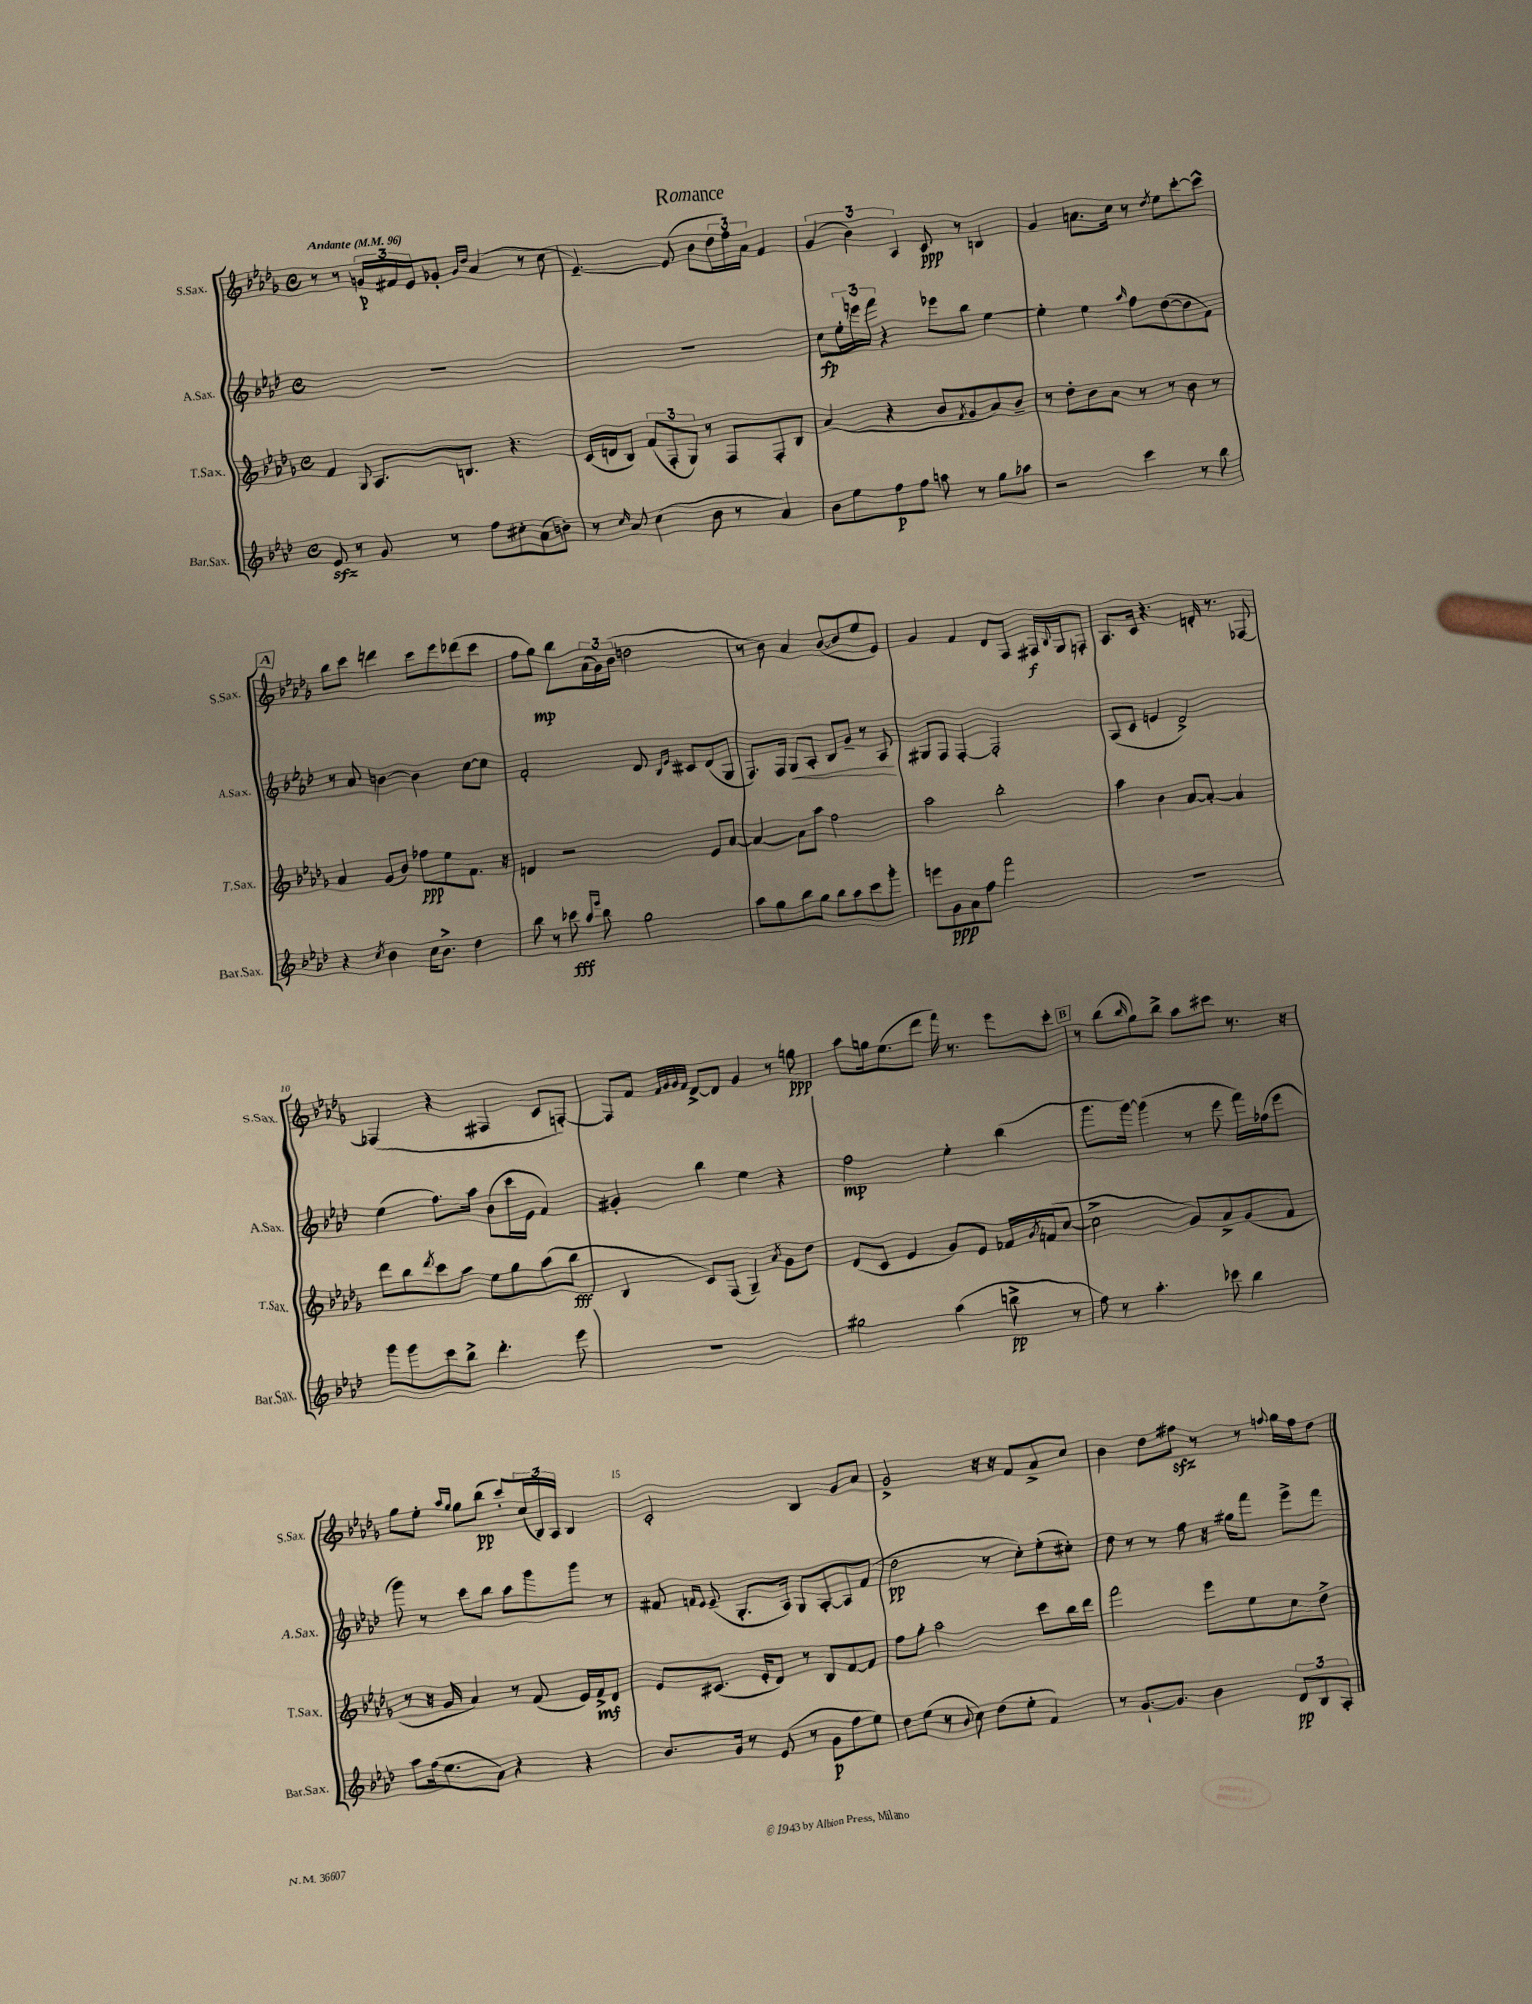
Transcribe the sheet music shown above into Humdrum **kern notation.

**kern	**kern	**kern	**kern
*staff4	*staff3	*staff2	*staff1
*clefG2	*clefG2	*clefG2	*clefG2
*k[b-e-a-d-]	*k[b-e-a-d-g-]	*k[b-e-a-d-]	*k[b-e-a-d-g-]
*M4/4	*M4/4	*M4/4	*M4/4
*met(c)	*met(c)	*met(c)	*met(c)
*MM96	*MM96	*MM96	*MM96
8e-	4f	1r	8r
8r	.	.	8r
.	8qqG-	.	.
8g	8.A-	.	24g
.	.	.	24f#
.	.	.	24e-
8r	.	.	8g-'
.	8.B	.	.
.	.	.	16qqg-
.	.	.	16qqdd-
8ff	.	.	(4a-
8cc#'	4.r	.	.
(8a-	.	.	8r
8b')	.	.	8cc
=	=	=	=
8r	(16c	1r	[4.e-~)
.	16d	.	.
16qqcc	.	.	.
8a-	8B-)	.	.
(4cc	(12f	.	.
.	12F'	.	.
.	.	.	(8e-]
.	12G-)	.	.
8b-	8r	.	8b-
8r	8F	.	24dd-
.	.	.	24ff)
.	.	.	24a-
4a-)	8F'	.	4f
.	8B-	.	.
=	=	=	=
8b-	(4a-	8cc	(6g-
8ee-	.	24ee-'	.
.	.	24eee	6b-)
.	.	24fff	.
8ff	4r	4r	.
.	.	.	6A-
8ff	.	.	.
8aa	8b-	8eee-	8c
.	8qf	.	.
8r	8g-	8bb-	8r
8gg	8a-)	[4ee-	4B
8aa-	8b-~	.	.
=	=	=	=
2r	8r	4ee-']	4g-
.	8dd-'	.	.
.	8b-	4ee-	8.a
.	8a-	.	.
.	.	.	16cc
.	.	16qqaa-	.
4ccc	8r	8ff	8r
.	.	.	8qdd-
.	8r	([8dd-	8ee-
8r	8b-	8dd-]	[8ccc'
8bb-	8r	8f)	8ccc^^]
=	=	=	=
4r	4a-	8r	8bb-
.	.	8a-	8ccc
8qcc	.	.	.
4b-	(8g-	[4b	4ddd
.	8b-)	.	.
16cc	8ff-	4b]	8ccc
8.b-^	.	.	.
.	8ee-	.	8eee-
4dd-	8.f	[8cc	(8ddd-
.	.	8cc]	8ccc
.	16r	.	.
=	=	=	=
8bb-	4d	2f'	8ff
8r	.	.	8gg-)
8ccc-	2r	.	8bb-
16qqaa-	.	.	.
16qqeee-	.	.	.
8bb-	.	.	(24a-
.	.	.	24g-)
.	.	.	(24b-
2gg	.	8d-	2dd
.	.	16qqB-	.
.	.	16qqe-	.
.	.	8c#	.
.	8e-	(8d-	.
.	[8a-	8G	.
=	=	=	=
8aa-	4a-_	8.F)	8r
8gg	.	.	8b-)
.	.	16F	.
8bb-	8a-]	8G	4a-
8gg	8aa-	8A-'	.
8bb-	2ff	8B-	([8b-
8aa-	.	8g~	8b-]
8ccc	.	8r	8ee-
8ggg'	.	8A-	8e-)
=	=	=	=
8eee	2aa-	8G#	4g-
8g	.	8F	.
8a-	.	[4F'	4f
8ff	.	.	.
2fff	2bb-'	2F']	8d-
.	.	.	8F
.	.	.	16F#
.	.	.	8qqB-
.	.	.	16G-
.	.	.	8F'
=	=	=	=
1r	4aa-	(8A-	8.A-
.	.	8c	.
.	.	.	16c
.	4b-	4e	4.r
.	[8a-	2d-^)	.
.	8a-'_	.	16d'
.	.	.	8.r
.	4a-]	.	.
.	.	.	[8F-
=	=	=	=
8ggg	8ddd-	(4ee-	(4F-]
8ggg	8bb-	.	.
.	8qddd-	.	.
8ccc	8ccc	8.ff)	4r
8bb-^	8aa-	.	.
.	.	16aa-	.
4.ddd-'	8ee-	(8b-	4F#
.	8gg-	16ccc	.
.	.	16e-	.
.	(8aa-	4f)	8c
8eee-	8bb-	.	[8F')
=	=	=	=
1r	4B-	4g#'	8F]
.	.	.	8f
.	.	.	32qqf
.	.	.	32qqg-
.	.	.	32qqg-
.	.	.	32qqf
.	8c)	4bb-	[8d-^
.	(8F	.	8d-]
.	4G-~)	4ee-	4g-
.	8qa-	.	.
.	8g-	4r	8r
.	8dd-	.	8gg
=	=	=	=
2gg#	(8d-	2ff	8aa-
.	8c	.	16gg
.	.	.	(8.ee-
.	4e-	.	.
.	.	.	8ddd-
(4aa-	8g-)	4ee-'	16fff)
.	.	.	8.r
.	8e-	.	.
8bb^	16f-	(4bb-	8eee-
.	8qg-	.	.
.	(16f	.	.
8r	[8cc	.	8ccc'
=	=	=	=
8ff)	2cc^]	8.ggg	8r
8r	.	.	(8bb-
.	.	[16ggg)	.
.	.	.	16qqbb-
4.aa-'	.	(4ggg]	8gg-)
.	.	.	8bb-^
.	8g-)	8r	8aa-
8ccc-	8a-^	8eee-	8ccc#
4bb-	(8g-	16fff)	8.r
.	.	(16ff-	.
.	8f	8eee-	.
.	.	.	16r
=	=	=	=
8aa-	8r	8ggg)	8gg-
(16ff	16r	8r	8ee-'
8.ee-	16g-	.	.
.	.	.	16qqaa-
.	.	.	16qqgg-
.	4a-)	8ccc	8gg-
8a-)	.	8bb-	(8bb-
4r	8r	8aa-	8ccc')
.	(8f	8ggg	(24cc
.	.	.	24B-)
.	.	.	24A-
4r	16e-)	8ggg	4B-
.	16f^	.	.
.	8d-	8r	.
=	=	=	=
8.b-	8e-	8f#	2c'
.	.	16qqf	.
.	.	16qqe-	.
.	(8.c#	(8e-~	.
16g	.	.	.
8r	.	8.G'	.
.	16e-'	.	.
(8e-	8d-)	.	.
.	.	16A-)	.
8r	8r	8G	4B-
8g	8B-	[8A-'	.
8ff	[8f	8A-]	8g-
8ee-)	8f]	(8f	8a-
=	=	=	=
8dd-	8ff	2dd-	2g-^
(8ee-	8gg-'	.	.
8r	2aa-	.	.
8qqb-	.	.	.
8cc)	.	.	.
(8dd-	.	8r	16r
.	.	.	16r
8ee-'	.	8cc')	8f
4f)	8ccc	(8ee-'	8a-^
.	16bb-	8cc#')	8cc
.	16ddd-	.	.
=	=	=	=
8r	2fff	8dd-	4b-
[8.g`	.	8r	.
.	.	8r	8dd-
8.g]	.	.	.
.	.	8ff	8ff#
4b-	8eee-	16r	8r
.	.	16gg#	.
.	8ee-	8fff	8r
.	.	.	8qqff
12d-	8cc	8eee-^	16gg-
.	.	.	16ff
12B-	.	.	.
.	8dd-^	8fff	8dd-
12A-'	.	.	.
==	==	==	==
*-	*-	*-	*-
